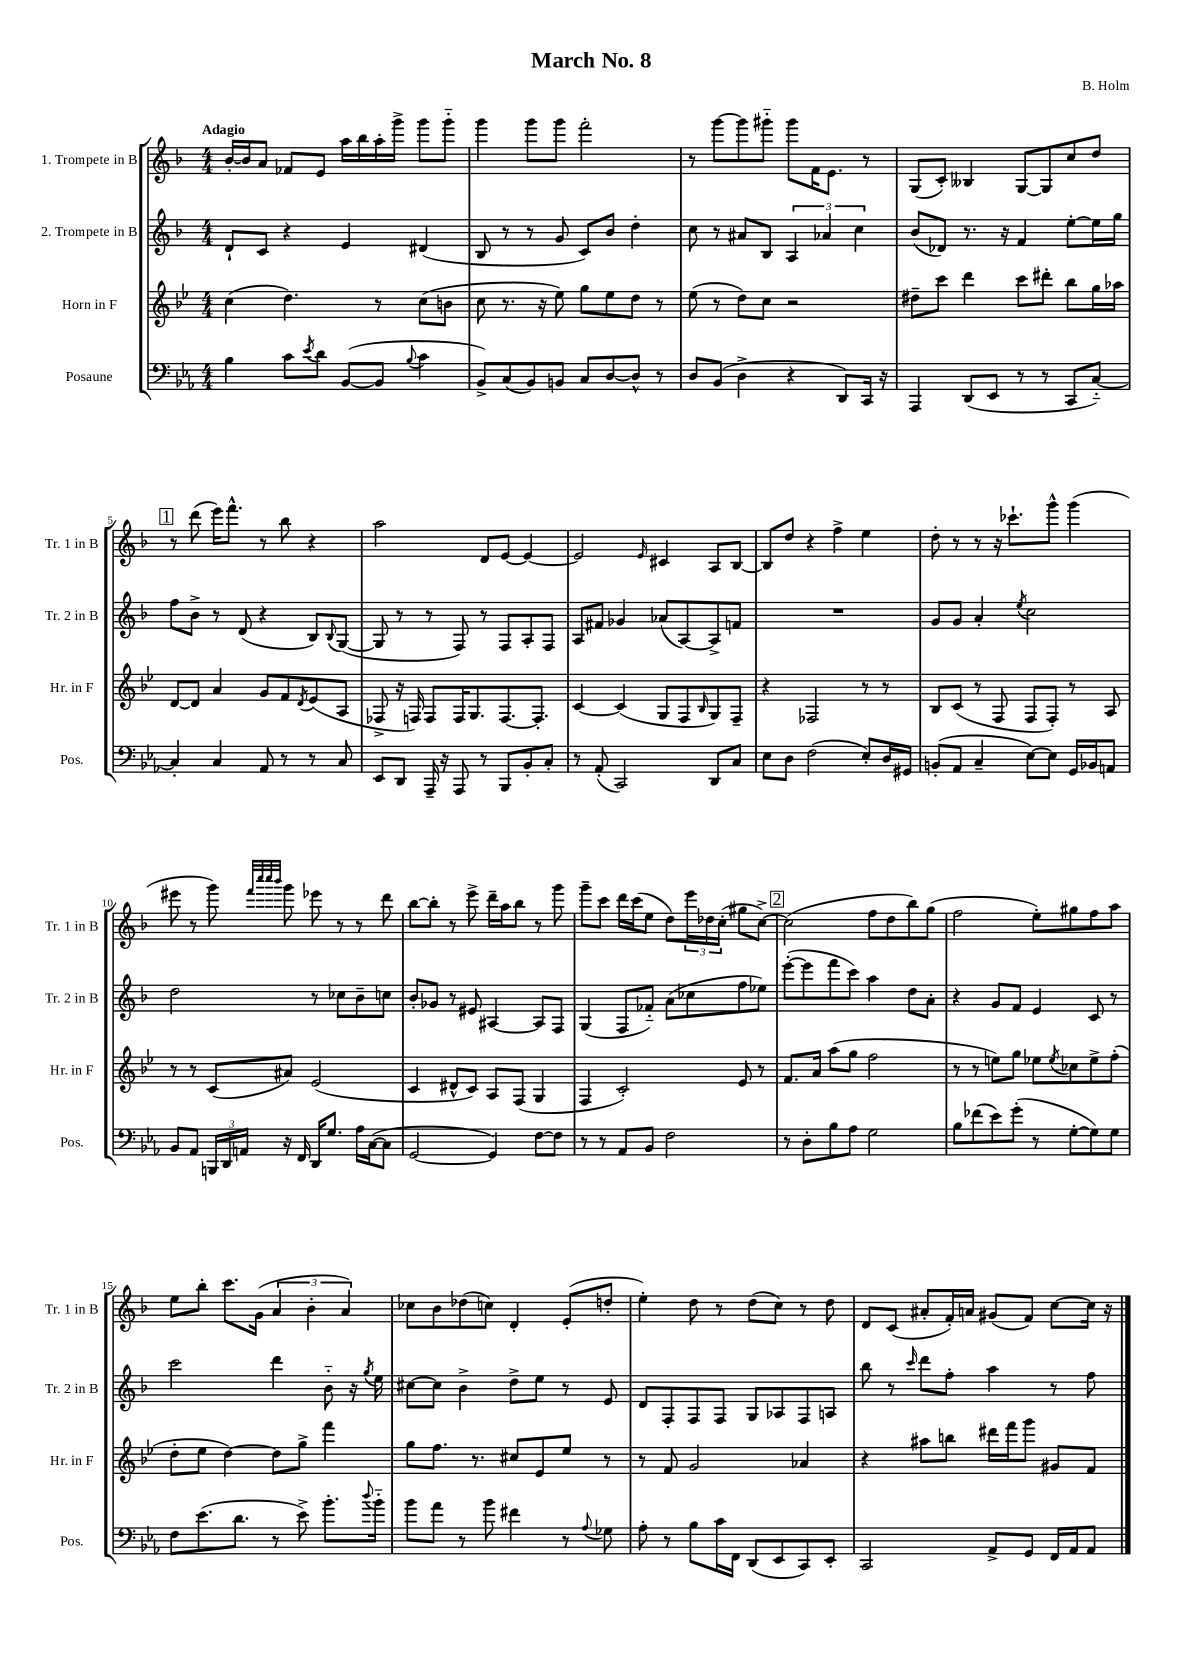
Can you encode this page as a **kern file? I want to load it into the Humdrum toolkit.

**kern	**kern	**kern	**kern
*part4	*part3	*part2	*part1
*staff4	*staff3	*staff2	*staff1
*I"Posaune	*I"Horn in F	*I"2. Trompete in B	*I"1. Trompete in B
*I'Pos.	*I'Hr. in F	*I'Tr. 2 in B	*I'Tr. 1 in B
*clefF4	*clefG2	*clefG2	*clefG2
*k[b-e-a-]	*k[b-e-]	*k[b-]	*k[b-]
*M4/4	*M4/4	*M4/4	*M4/4
=1	=1	=1	=1
!	!	!	!LO:TX:a:B:t=Adagio
4B-\	(4cc\	8d`/L	[16b-'/LL
.	.	.	16b-/J]
.	.	8c/J	8a/J
8c\L	4.dd\)	4r	8f-X/L
8qe-/	.	.	.
8d\J	.	.	8e/J
([8BB-/L	.	4e/	16aa\LL
.	.	.	16bb-\
8BB-/J]	8r	.	16aa'\
.	.	.	16ggg^\JJ
8qqB-/	.	.	.
4c\	(8cc\L	(4d#X/	8ggg\L
.	8bn\J	.	8ggg\J
=2	=2	=2	=2
8BB-^/L)	8cc\	8B-/	4ggg\
(8C/	8.r	8r	.
8BB-/)	.	8r	8ggg\L
.	16r	.	.
8BBn/J	8ee-\)	8g/	8ggg\J
8C/L	8gg\L	8c/L)	2fff'\
[8D/	8ee-\	8b-/J	.
8D^^/J]	8dd\J	4dd'\	.
8r	8r	.	.
=3	=3	=3	=3
8D/L	(8ee-\	8cc\	8r
(8BB-/J	8r	8r	[8ggg\L
4D^\	8dd\L)	8a#X/L	8ggg\]
.	8cc\J	8B-/J	8ggg#X\J
4r	2r	6A/	8ggg#\L
.	.	.	16f\K
.	.	6a-X/	.
.	.	.	8.e\J
8DD/L)	.	.	.
.	.	6cc\	.
16CC/Jk	.	.	8r
16r	.	.	.
=4	=4	=4	=4
4AAA-/	8dd#X~\L	(8b-/L	(8G/L
.	8ccc\J	8d-X/J)	8c'/J)
(8DD/L	4ddd\	8.r	4B--X/
8EE-/J	.	.	.
.	.	16r	.
8r	8ccc\L	4f/	[8G/L
8r	8ddd#X'\J	.	8G/]
8CC/L	8bb-\L	[8ee'\L	8cc/
[8C/J)	16gg\L	16ee\L]	8dd/J
.	16aa-X\JJ	16gg\JJ	.
!!LO:LB:g=z
!!LO:REH:place=s1:t=1
=5	=5	=5	=5
4C'/]	[8d/L	8ff\L	8r
.	8d/J]	8b-^\J	(8ddd\
4C/	4a/	8r	16eee\KL)
.	.	.	8.fff^^\J
.	.	(8d/	.
8AA-/	8g/L	4r	8r
8r	8f/	.	8bb-\
.	8qd/	.	.
8r	(8e-/	8B-/L)	4r
.	.	8qqB-/	.
8C/	8A/J	([8G/J	.
=6	=6	=6	=6
8EE-/L	8F-X^/	8G/]	2aa\
8DD/J	16r	8r	.
.	16Fn/)	.	.
16AAA-~/	8F/L	8r	.
16r	.	.	.
8AAA-/	16F/K	8F/)	.
.	8.G/	.	.
8r	.	8r	8d/L
8BBB-/L	[8.F/	8F/L	[8e/J
8BB-'/	.	8A'/	4e/_
.	8.F'/J]	.	.
8C'/J	.	8F/J	.
=7	=7	=7	=7
8r	[4c/	8A/L	2e/]
(8AA-'/	.	8f#X/J	.
2CC/)	(4c/]	4g-X/	.
.	.	.	16qqe/
.	8G/L	(8a-X/L	4c#X/
.	8F/	[8A/)	.
.	16qqB-/	.	.
8DD/L	8G/)	8A^/]	8A/L
8C/J	8F~/J	8fn/J	[8B-/J
=8	=8	=8	=8
8E-\L	4r	1r	8B-/L]
8D\J	.	.	8dd/J
(2F\	2F-X/	.	4r
.	.	.	4ff^\
8E-'/L)	8r	.	4ee\
16D/L	8r	.	.
16GG#X/JJ	.	.	.
=9	=9	=9	=9
(8BBn'/L	8B-/L	8g/L	8dd'\
8AA-/J	(8c/J	8g/J	8r
4C~/	8r	4a'/	8r
.	8F/	.	16r
.	.	.	8.ccc-X`\L
.	.	8qee/	.
[8E-\L)	8F/L	2cc\	.
8E-\J]	8F'/J)	.	8ggg^^\J
16GG/LL	8r	.	(4ggg\
16BB-X/J	.	.	.
8AAn/J	8A/	.	.
!!LO:LB:g=z
=10	=10	=10	=10
8BB-/L	8r	2dd\	8eee#X\
8AA-/J	8r	.	8r
24BBBn/LL	(8c/L	.	8ggg\)
24DD/	.	.	.
24AAn/JJ	.	.	.
.	.	.	32qqfff/LLL
.	.	.	32qqcccc/
.	.	.	32qqcccc/
.	.	.	32qqbbb-/JJJ
16r	8a#X/J)	.	8ggg\
16FF/	.	.	.
16DD/KL	(2e-/	8r	8eee-X\
8.G/J	.	.	.
.	.	8cc-X\L	8r
16A-\LL	.	8b-~\	8r
([16C\J	.	.	.
8C\J]	.	8ccn\J	8ddd\
=11	=11	=11	=11
[2GG/	4c/	8b-'/L	[8bb-\L
.	.	8g-X/J	8bb-'\J]
.	8d#X^^/L	8r	8r
.	8c/J)	8e#X/	8eee^\
4GG/])	8A/L	[4A#X/	16ddd~\LL
.	.	.	16aa\J
.	(8F/J	.	8bb-\J
[8F\L	4G/	8A#/L]	8r
8F\J]	.	8F/J	8ggg\
=12	=12	=12	=12
8r	4F/	(4G/	8ggg~\L
8r	.	.	8ccc\J
8AA-/L	2c'/)	8F/L	16ddd\LL
.	.	.	(16ccc\J
8BB-/J	.	8f-X/J)	8ee\J
2F\	.	(8a\L	8dd\L)
.	.	8cc-X\	24eee\L
.	.	.	24dd-X\
.	.	.	(24cc'\JJ
.	8e-/	8ff\	8gg#X\L
.	8r	8ee-X\J)	[8cc^\J)
!!LO:REH:place=s1:t=2
=13	=13	=13	=13
8r	8.f/L	([8eee'\L	(2cc\]
8D'\L	.	8eee\]	.
.	16a/Jk	.	.
8B-\	(8aa\L	8fff\	.
8A-\J	8gg\J	8ccc\J)	.
2G\	2ff\	4aa\	8ff\L
.	.	.	8dd\
.	.	8dd\L	8bb-\)
.	.	8a'\J	(8gg\J
=14	=14	=14	=14
8B-\L	8r	4r	2ff\
(8f-X\	8r	.	.
8e-\)	8een\L)	8g/L	.
(8g'\J	8gg\J	8f/J	.
8r	8ee-X\L	4e/	8ee'\L)
.	8qee-/	.	.
[8G'\L	8cc-X\	.	8gg#X\
8G\])	8ee-^\	8c/	8ff\
8G\J	(8ff'\J	8r	8aa\J
!!LO:LB:g=z
=15	=15	=15	=15
8F\L	8dd'\L	2ccc\	8ee\L
(8.e-\	8ee-\J	.	8bb-'\J
.	[4dd\)	.	8.ccc\L
8.d\J	.	.	.
.	.	.	(16g\Jk
8r	8dd\L]	4ddd\	6a/
8e-^\)	8gg^\J	.	.
.	.	.	6b-'\
8.b-'\L	4fff\	8b-\	.
.	.	.	6a/)
.	.	16r	.
8qqdd/	.	8qgg/	.
16b-\Jk	.	16ee\	.
=16	=16	=16	=16
8b-\L	8gg\L	[8cc#X\L	8cc-X\L
8a-\J	8.ff\J	8cc#\J]	8b-\
8r	.	4b-^\	(8dd-X\
.	8.r	.	.
8b-\	.	.	8ccn\J)
4f#X\	8cc#X/L	8dd^\L	4d'/
.	8e-/	8ee\J	.
8r	8ee-/J	8r	(8e'/L
8qqA-/	.	.	.
8G-X\	8r	8e/	8ddn'/J
=17	=17	=17	=17
8A-'\	8r	8d/L	4ee'\)
8r	8f/	8F'/	.
8B-\L	2g/	8F/	8dd\
16c\L	.	8F/J	8r
16FF\JJ	.	.	.
(8DD/L	.	8G/L	(8dd\L
8EE-/	.	8A-X/	8cc\J)
8CC/)	4a-X/	8F/	8r
8EE-'/J	.	8An/J	8dd\
=18	=18	=18	=18
2CC/	4r	8bb-\	8d/L
.	.	8r	(8c/J
.	.	16qqccc/	.
.	8aa#X\L	8ddd\L	8a#X'/L
.	8bbn\J	8ff'\J	16f'/L)
.	.	.	16an/JJ
8AA-^/L	16ddd#X\LL	4aa\	(8g#X/L
.	16fff\J	.	.
8GG/J	8ggg\J	.	8f/J)
16FF/LL	8g#X/L	8r	[8cc\L
16AA-/J	.	.	.
8AA-/J	8f/J	8ff\	16cc\Jk]
.	.	.	16r
==	==	==	==
*-	*-	*-	*-
